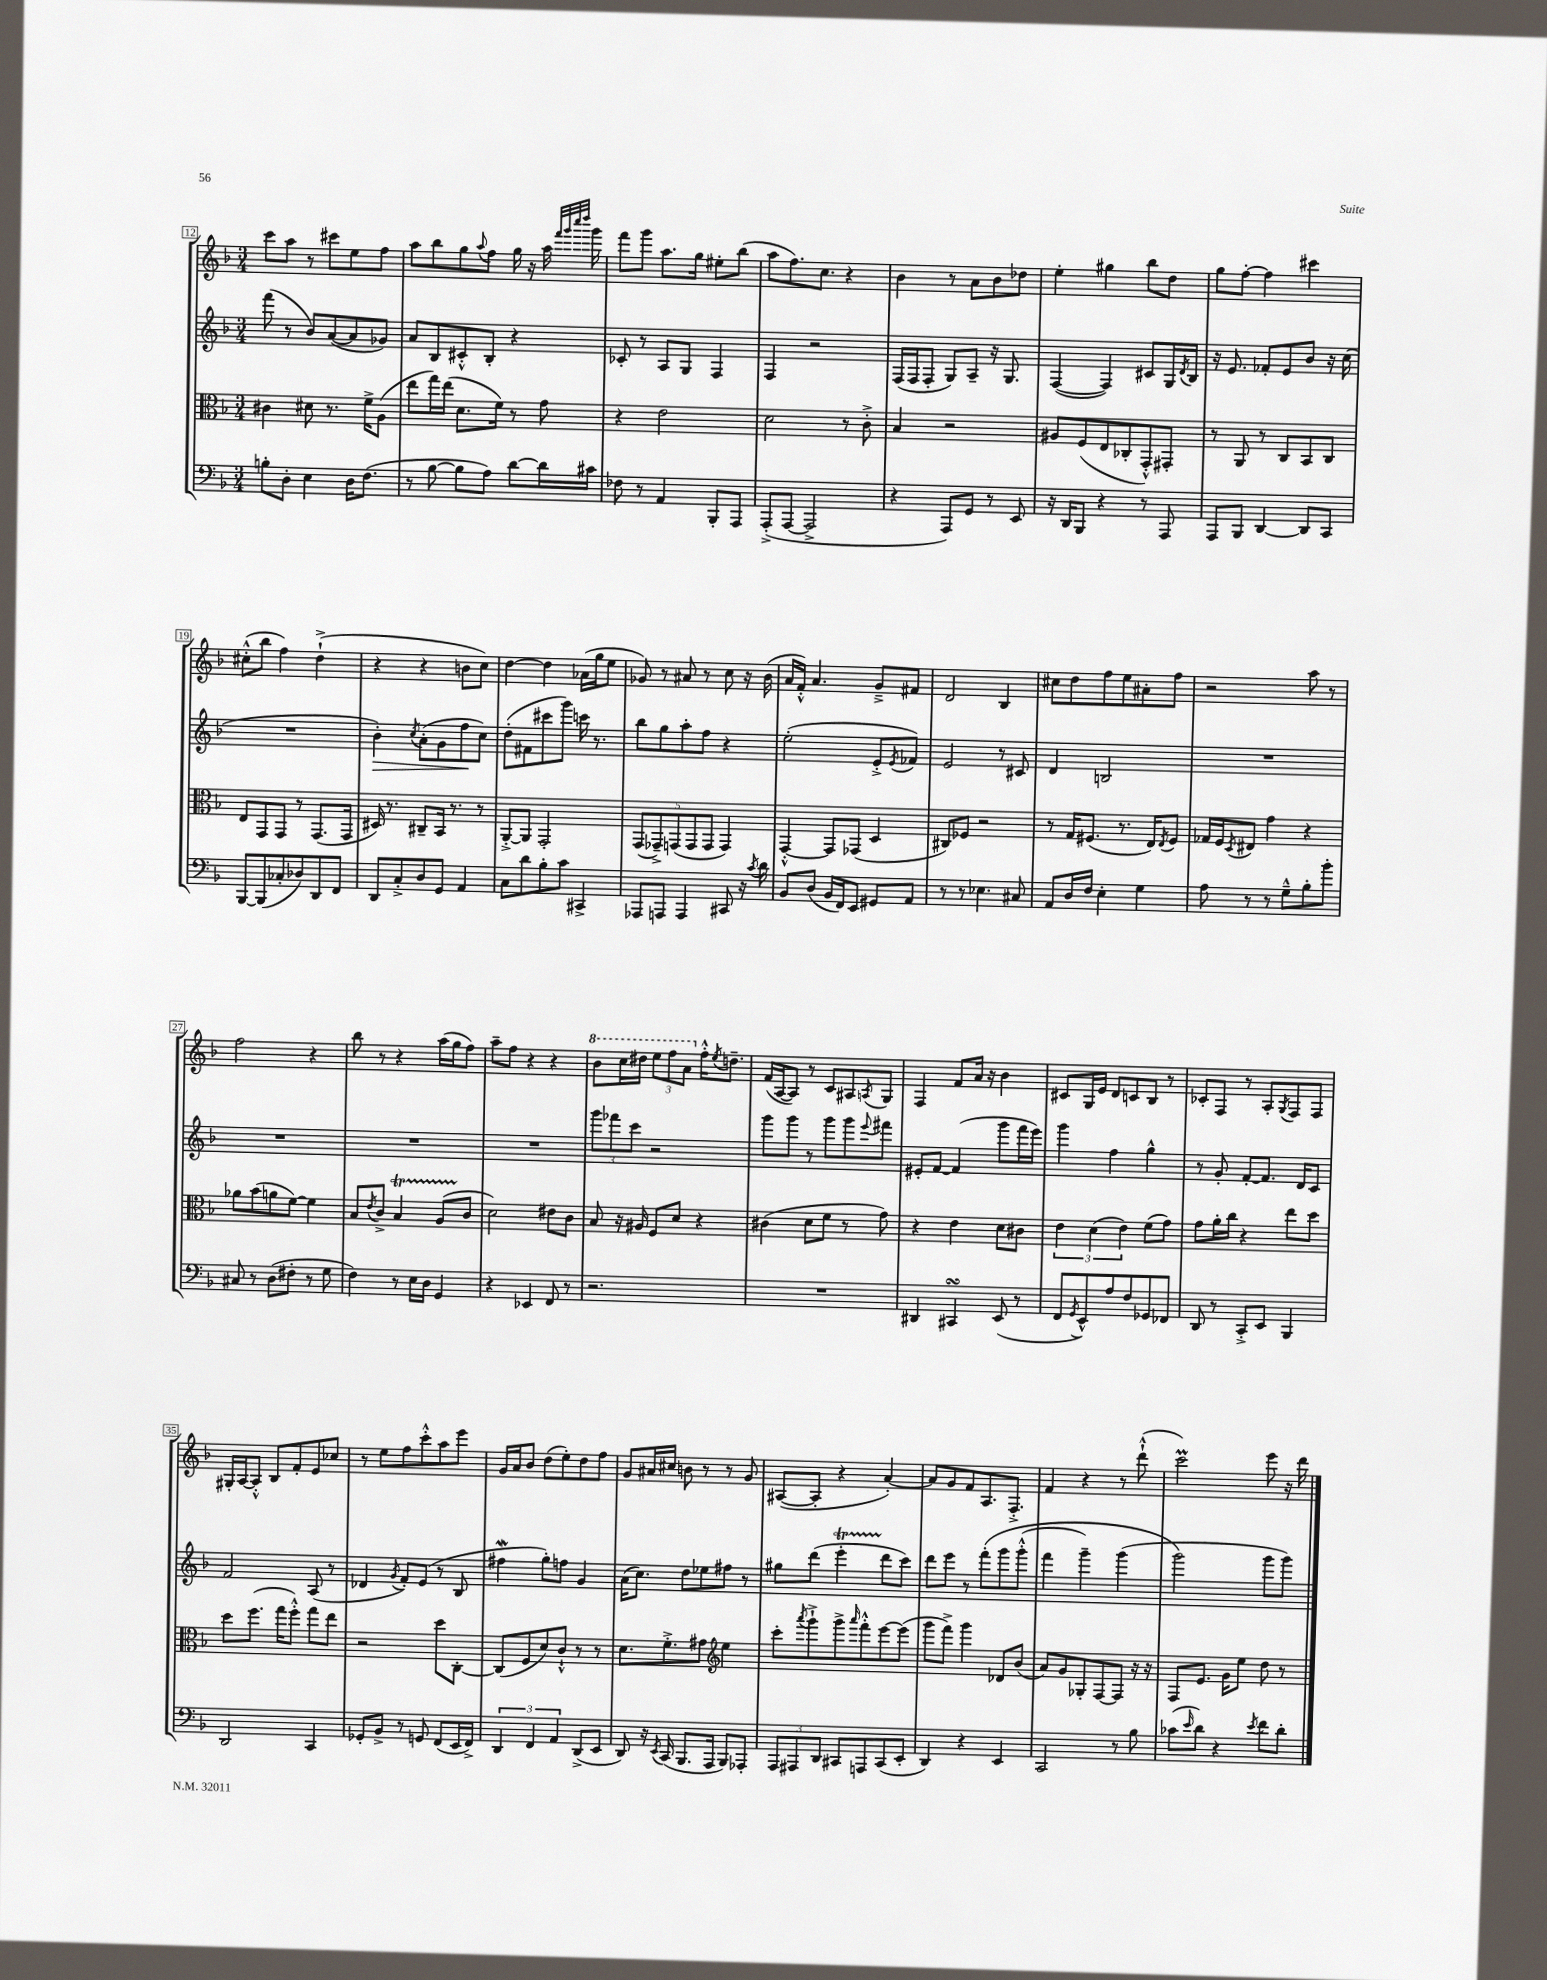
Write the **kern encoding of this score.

**kern	**kern	**kern	**dynam	**kern
*part4	*part3	*part2	*part2	*part1
*staff4	*staff3	*staff2	*staff2	*staff1
*clefF4	*clefC3	*clefG2	*	*clefG2
*k[b-]	*k[b-]	*k[b-]	*	*k[b-]
*M3/4	*M3/4	*M3/4	*	*M3/4
=12	=12	=12	=12	=12
8Bn'\L	4c#X\	(8fff\	.	8ccc\L
8D'\J	.	8r	.	8aa\J
4E\	8d#X\	8b-/L)	.	8r
.	8.r	([8a/	.	8ccc#X\L
16D\KL	.	8a/]	.	8ee\
(8.F\J	16f^\KL	.	.	.
.	(8A\J	8g-X/J)	.	8ff\J
=13	=13	=13	=13	=13
8r	8ee\L	8a/L	.	8aa\L
[8B-\	16gg\L)	8B-/	.	8bb-\
.	(16ee\JJ	.	.	.
8B-\L]	8.d\L	8c#X'^^/	.	8gg\
.	.	.	.	8qqaa/
8A\J)	.	8B-'/J	.	8ff\J
.	16f\Jk)	.	.	.
[8d\L	8r	4r	.	16gg\
.	.	.	.	16r
16d\L]	8g\	.	.	16aa\
.	.	.	.	32qqfff/LLL
.	.	.	.	32qqggg/
.	.	.	.	32qqcccc/
.	.	.	.	32qqdddd/JJJ
16c#X\JJ	.	.	.	16ggg\
=14	=14	=14	=14	=14
8F-X\	4r	8c-X'/	.	8fff\L
8r	.	8r	.	8ggg\J
4AA/	2e\	8A/L	.	8.aa\L
.	.	8G/J	.	.
.	.	.	.	16gg\Jk
8BBB-'/L	.	4F/	.	8ee#X'\L
8AAA/J	.	.	.	(8bb-\J
=15	=15	=15	=15	=15
(8AAA'^/L	2d\	4F/	.	8aa\L
[8AAA/J	.	.	.	8.ff\)
2AAA^/]	.	2r	.	.
.	.	.	.	8.cc\J
.	8r	.	.	4r
.	8c'^\	.	.	.
=16	=16	=16	=16	=16
4r	4B-/	(16F/LL	.	4b-\
.	.	16F/J	.	.
.	.	8F'/J	.	.
8AAA/L)	2r	8G/L)	.	8r
8GG/J	.	8A~/J	.	8a\L
8r	.	16r	.	8b-\
.	.	8.G/	.	.
8EE/	.	.	.	8dd-X\J
=17	=17	=17	=17	=17
16r	8A#X/L	([4F/	.	4ee'\
16DD/KL	.	.	.	.
8BBB-/J	(8F/	.	.	.
4r	8E/	4F/])	.	4gg#X\
.	8C-X'/	.	.	.
8r	8GG'^^/)	8c#X/L	.	8bb-\L
8AAA/	8GG#X'/J	16G/L	.	8dd\J
.	.	8qd/	.	.
.	.	16B-/JJ	.	.
=18	=18	=18	=18	=18
8AAA/L	8r	16r	.	8gg\L
.	.	8.e/	.	.
8BBB-/J	8AA/	.	.	[8ff'\J
[4DD/	8r	8f-X'/L	.	4ff\]
.	8C/L	8e/	.	.
8DD/L]	8BB-/	8b-/J	.	4ccc#X\
8CC/J	8C/J	16r	.	.
.	.	(16cc\	.	.
!!LO:LB:g=z
=19	=19	=19	=19	=19
[8BBB-/L	8E/L	2.r	.	(8cc#X'^^\L
(8BBB-/]	8GG/	.	.	8bb-\J
8C-X'/	8GG/J	.	.	4ff\)
8D-X/)	8r	.	.	.
8DD/	(8.GG/L	.	.	(4dd`^\
8FF/J	.	.	.	.
.	16GG/Jk	.	.	.
=20	=20	=20	=20	=20
!	!	!	!LO:HP:b	!
8DD/L	16D#X/)	4b-'\)	>	4r
.	8.r	.	.	.
8C'^/	.	.	.	.
.	.	8qcc/	.	.
8D/	8C#X~/L	(8a'\L	.	4r
8GG/J	16BB-/Jk	8g\	.	.
.	8.r	.	.	.
4AA/	.	8ff\	.	8bn\L
.	8r	8cc\J)	]	8cc\J)
=21	=21	=21	=21	=21
8C\L	[8AA'^/L	(8dd'\L	.	[4dd\
8d\	8AA/J]	8f#X\	.	.
8B-'\	2GG'/	8ccc#X\	.	4dd\]
8c\J	.	8ggg\J)	.	.
4CC#X^/	.	16cccn\	.	(16a-X\LL
.	.	8.r	.	16gg\J
.	.	.	.	8ee\J
=22	=22	=22	=22	=22
8AAA-X/L	(10GG/L	8bb-\L	.	8g-X/)
.	10GG-X~^/)	.	.	.
8AAAn/J	.	8gg\	.	8r
.	(10GGn/	.	.	.
4AAA/	.	8aa'\	.	8a#X/
.	10GG/	.	.	.
.	.	8ff\J	.	8r
.	10GG/J	.	.	.
8CC#X/	4GG/)	4r	.	8cc\
16r	.	.	.	16r
8qc/	.	.	.	.
16d\	.	.	.	(16b-\
=23	=23	=23	=23	=23
8BB-/L	[4GG'^^/	(2ee'\	.	16a/LL
.	.	.	.	16f'^^/JJ)
(8D/J	.	.	.	4.a/
16BB-/LL	8GG/L]	.	.	.
16FF/J)	.	.	.	.
8EE/J	(8GG-X/J	.	.	.
8GG#X/L	4D/	8e'^/L	.	8g~^/L
.	.	8qe/	.	.
8AA/J	.	8f-X/J)	.	8f#X/J
=24	=24	=24	=24	=24
8r	8C#X/L)	2e/	.	2d/
8r	8F-X/J	.	.	.
4.E-X\	2r	.	.	.
.	.	8r	.	4B-/
8C#X/	.	8c#X/	.	.
=25	=25	=25	=25	=25
8AA/L	8r	4d/	.	8cc#X\L
16D/L	16G/KL	.	.	8dd\
16F/JJ	(8.F#X/J	.	.	.
4E'\	.	2Bn/	.	8ff\
.	8.r	.	.	8ee\
4G\	.	.	.	8a#X'\
.	16E/KL)	.	.	.
.	8qE/	.	.	.
.	8F#/J	.	.	8ff\J
=26	=26	=26	=26	=26
8A\	16G-X/LL	2.r	.	2r
.	16F/J	.	.	.
.	8qD/	.	.	.
8r	8E#X/J	.	.	.
8r	4g\	.	.	.
8G~^^\L	.	.	.	.
8B-'\	4r	.	.	8aa\
8b-'\J	.	.	.	8r
!!LO:LB:g=z
=27	=27	=27	=27	=27
8C#X/	8a-X\L	2.r	.	2ff\
8r	(8b-\	.	.	.
(8D\L	8an\	.	.	.
8F#X'\J	[8f\J)	.	.	.
8r	4f\]	.	.	4r
8G\	.	.	.	.
=28	=28	=28	=28	=28
4F\)	8B-/L	2.r	.	8bb-\
.	8qe/	.	.	.
.	8c^/J	.	.	8r
8r	4B-T/	.	.	4r
16E\LL	.	.	.	.
16D\JJ	.	.	.	.
4GG/	(8ATTT/L	.	.	(16aa\LL
.	.	.	.	16gg\J
.	8c/J	.	.	8ff\J)
=29	=29	=29	=29	=29
4r	2d\)	2.r	.	8aa~\L
.	.	.	.	8ff\J
4EE-X/	.	.	.	4r
8FF/	8e#X\L	.	.	4r
8r	8c\J	.	.	.
=30	=30	=30	=30	=30
*	*	*	*	*8va
2.r	8B-/	12ggg\L	.	8bb-\L
.	.	12fff-X\	.	.
.	16r	.	.	16ccc\L
.	.	12ccc\J	.	.
.	16A#X/	.	.	16ddd#X\JJ
.	8F/L	2r	.	12eee\L
.	.	.	.	12fff\
.	8d/J	.	.	.
.	.	.	.	12aa\J
*	*	*	*	*X8va
.	4r	.	.	16ff'^^\KL
.	.	.	.	8qee/
.	.	.	.	8.ddn~\J
=31	=31	=31	=31	=31
2.r	(4c#X\	8ggg\L	.	(16f/LL
.	.	.	.	[16A/J
.	.	8ggg\J	.	8A/J])
.	8d\L	8r	.	8r
.	8f\J	8ggg\L	.	8c/L
.	8r	8ggg\	.	8A#X/
.	.	8qqeee/	.	8qAn/
.	8g\)	8fff#X\J	.	8G/J
=32	=32	=32	=32	=32
4DD#X/	4r	8e#X'/L	.	4F/
.	.	[8f/J	.	.
4CC#XsSsS/	4e\	(4f/]	.	8f/L
.	.	.	.	16a/Jk
.	.	.	.	16r
(8EE/	8d\L	8ggg\L	.	4b-\
8r	8c#X\J	16fff\L	.	.
.	.	16eee\JJ)	.	.
=33	=33	=33	=33	=33
8FF/L	6e\	4ggg\	.	8c#X/L
8qGG/	.	.	.	.
8EE^^/)	.	.	.	16G/L
.	(6d\	.	.	.
.	.	.	.	16e/JJ
8A/	.	4ff\	.	8d/L
.	6e\)	.	.	.
8F/	.	.	.	8cn/
8GG-X/	(8f\L	4gg^^\	.	8B-/J
8FF-X/J	8g\J)	.	.	8r
=34	=34	=34	=34	=34
8DD/	8g\L	8r	.	8c-X'/L
8r	16a'\L	8g'/	.	8F/J
.	16cc\JJ	.	.	.
8CC'^/L	4r	[8f'/L	.	8r
8EE/J	.	8.f/J]	.	8A'/L
.	.	.	.	8qG/
4BBB-/	8ee\L	.	.	8F/
.	.	16d/KL	.	.
.	8dd\J	8c/J	.	8F/J
!!LO:LB:g=z
=35	=35	=35	=35	=35
2DD/	8dd\L	2f/	.	16G#X'/LL
.	.	.	.	[16A/J
.	(8.ff\J	.	.	8A'^^/J]
.	.	.	.	8B-/L
.	16gg\KL	.	.	.
.	8ff'^^\J)	.	.	8f'/
4CC/	8gg\L	(8A/	.	8e/
.	8ee\J	8r	.	8cc-X/J
=36	=36	=36	=36	=36
8GG-X'/L	2r	4d-X/	.	8r
8BB-^/J	.	.	.	8ee\L
.	.	8qg/	.	.
8r	.	8f'/L)	.	8ff\
8GGn/	.	(8e/J	.	8ccc'^^\
(8FF/L	8dd\L	8r	.	8aa\
16EE/L	[8C'\J	8B-/	.	8eee\J
16FF^/JJ)	.	.	.	.
=37	=37	=37	=37	=37
6DD/	(8C/L]	4ff#XW\	.	16g/LL
.	.	.	.	16a/J
.	8F/	.	.	8b-/J
6FF/	.	.	.	.
.	8d/)	8gg'\L)	.	(8dd\L
6AA/	.	.	.	.
.	8c`^^/J	8ffn\J	.	8ee'\)
(8DD^/L	8r	4g/	.	8dd\
8EE/J	8r	.	.	8ff\J
=38	=38	=38	=38	=38
8DD/)	8.d\L	(16a\KL	.	8g/L
.	.	8.cc\J)	.	.
16r	.	.	.	16a#X/L
8qEE/	.	.	.	.
(16CC/	8.f'^\	.	.	16cc#X/JJ
8.BBB-/L	.	8dd\L	.	8bn\
.	8g#X\J	8ee-X\	.	8r
16AAA/Jk	.	.	.	.
*	*clefG2	*	*	*
8BBB-/L)	4ee\	8ff#X\J	.	8r
8AAA-X'/J	.	8r	.	8g/
=39	=39	=39	=39	=39
12AAA/L	8ccc'\L	8gg#X\L	.	([8A#X/L
12AAA#X/	.	.	.	.
.	8qaaa/	.	.	.
.	8ggg`^\	(8ddd\J	.	8A#'/J]
12DD/J	.	.	.	.
8CC#X/L	8ggg^\	4eeet'\	.	4r
.	16qqaaa/	.	.	.
8AAAn/	8fff'^^\	.	.	.
(8CC#/	[8eee\	8ddd\L	.	[4a'/)
8EE'/J	(8eee\J]	8ccc\J)	.	.
=40	=40	=40	=40	=40
4DD/)	8ggg\L	8ddd\L	.	8a/L]
.	8fff^\J)	8eee\J	.	8g/
4r	4ggg\	8r	.	8f/
.	.	(8fff'\L	.	8.A/
4EE/	8d-X/L	8ggg\	.	.
.	.	.	.	8.F'^/J
.	(8b-/J	(8ggg'^^\J	.	.
=41	=41	=41	=41	=41
2CC/	8a/L)	4fff\	.	4f/
.	8g/	.	.	.
.	8G-X'/	4ggg~\)	.	4r
.	[8F/	.	.	.
8r	8F/J]	(4ggg\	.	8r
8B-\	16r	.	.	(8ddd`^^\
.	16r	.	.	.
=42	=42	=42	=42	=42
(8c-X\L	8F/L	2ggg\)	.	2cccM\)
16qqe/	.	.	.	.
8d\J)	8.e/J	.	.	.
4r	.	.	.	.
.	16g\KL	.	.	.
.	8ee\J	.	.	.
8qe/	.	.	.	.
8f\L	8dd\	8ggg\L	.	8eee\
8d'\J	8r	8ggg\J)	.	16r
.	.	.	.	16ddd\
==	==	==	==	==
*-	*-	*-	*-	*-
